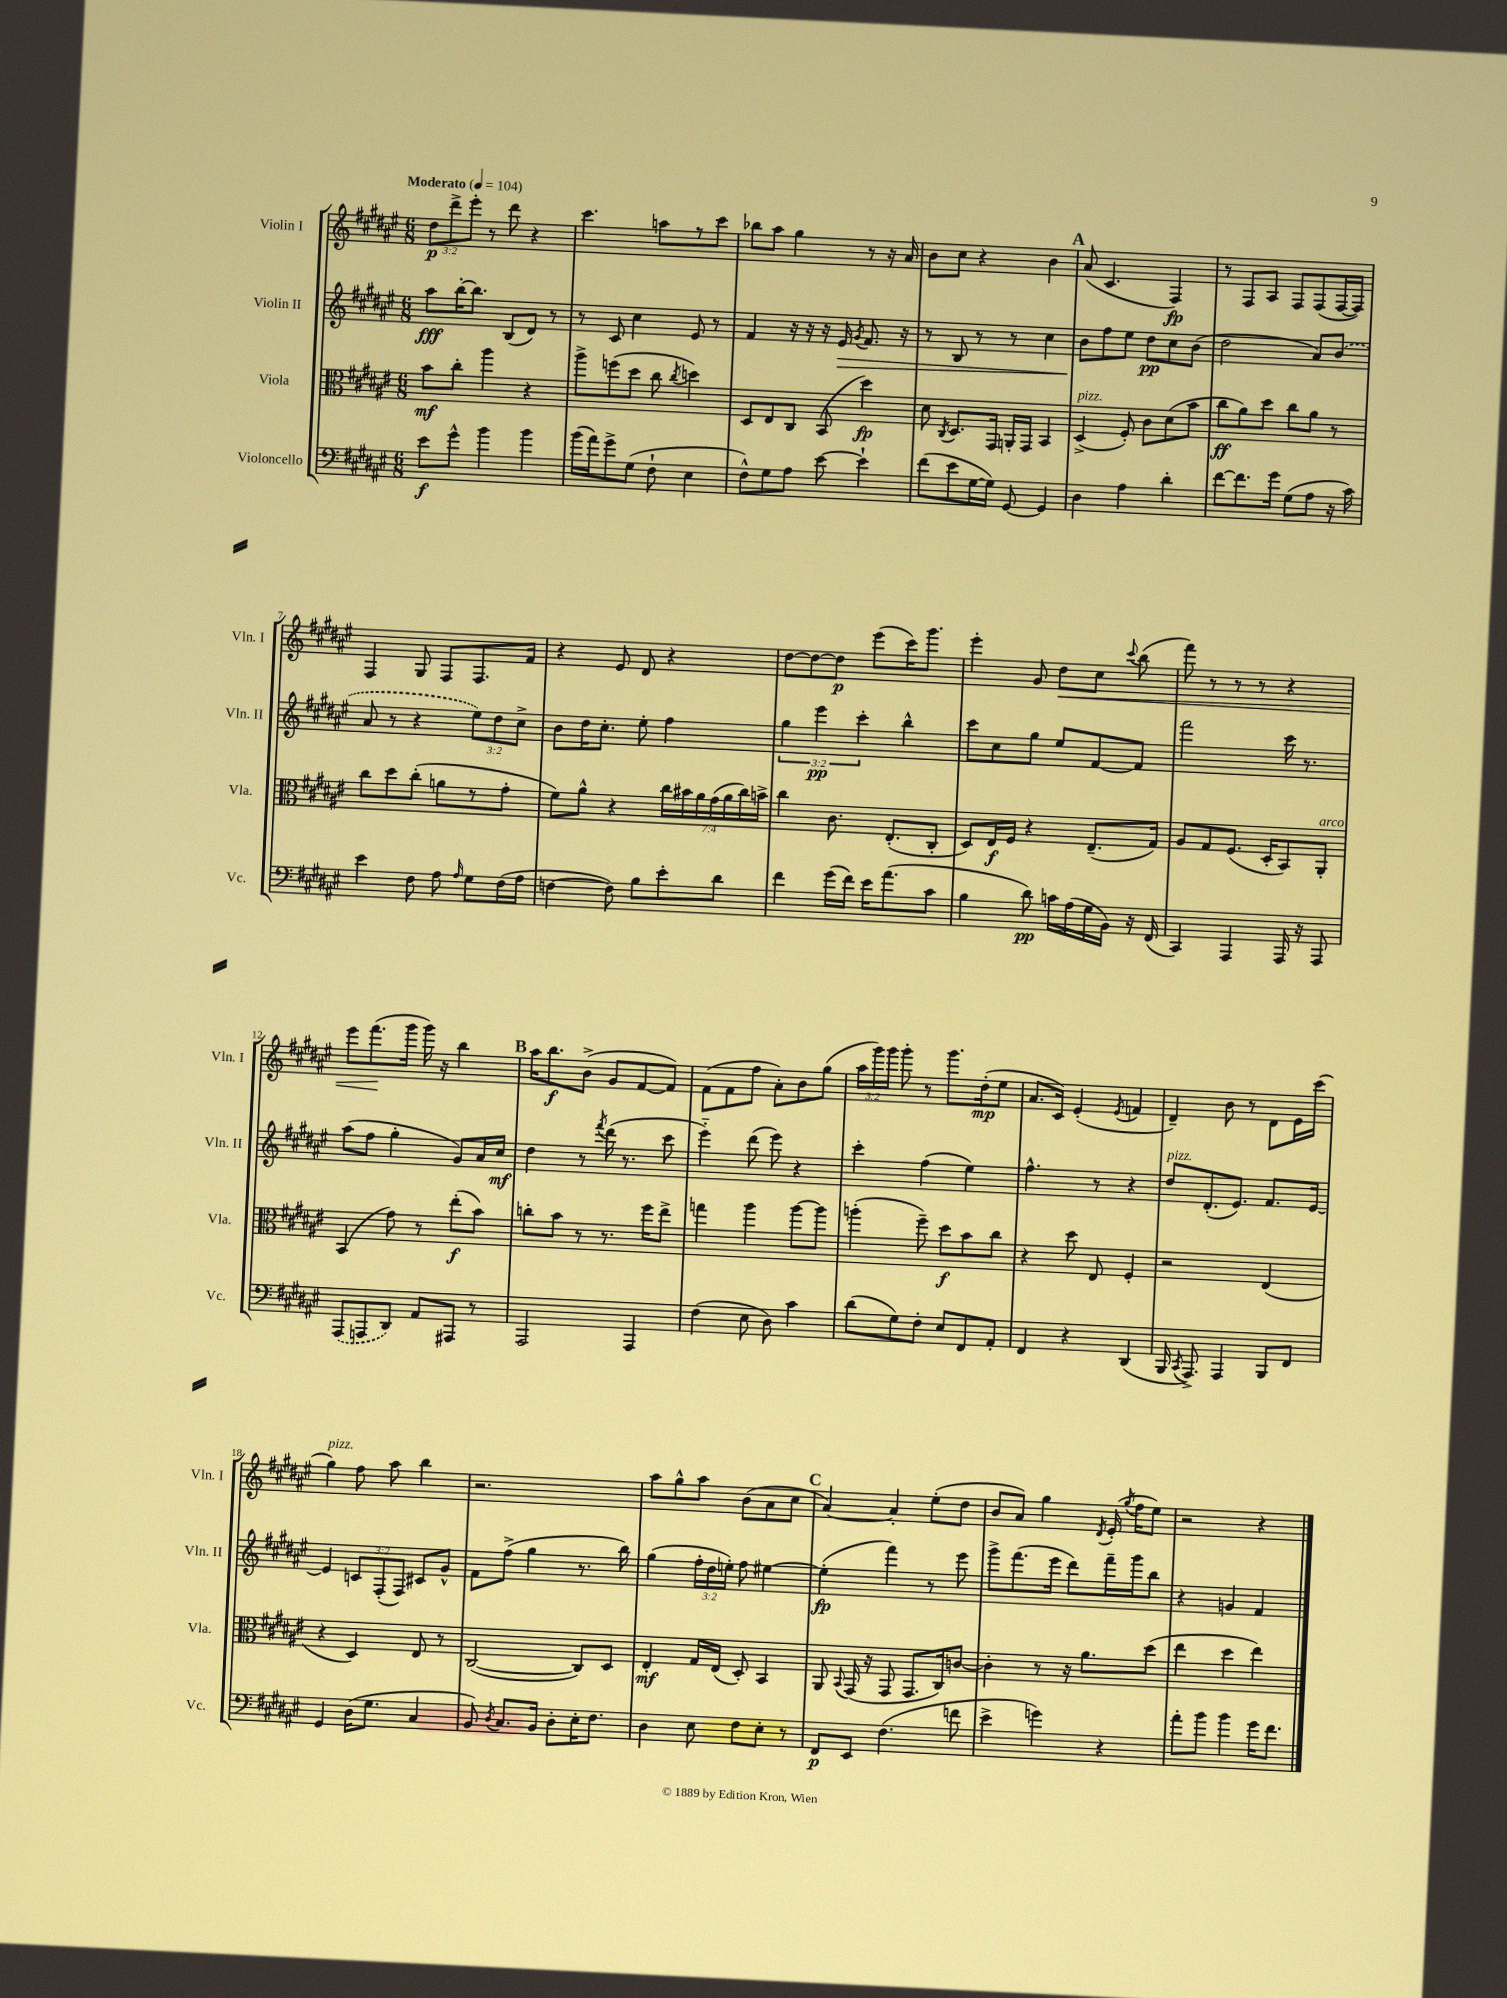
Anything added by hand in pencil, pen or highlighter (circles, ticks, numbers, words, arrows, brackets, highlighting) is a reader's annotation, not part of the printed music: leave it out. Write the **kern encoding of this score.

**kern	**dynam	**kern	**dynam	**kern	**dynam	**kern	**dynam
*part4	*part4	*part3	*part3	*part2	*part2	*part1	*part1
*staff4	*staff4	*staff3	*staff3	*staff2	*staff2	*staff1	*staff1
*I"Violoncello	*	*I"Viola	*	*I"Violin II	*	*I"Violin I	*
*I'Vc.	*	*I'Vla.	*	*I'Vln. II	*	*I'Vln. I	*
*clefF4	*	*clefC3	*	*clefG2	*	*clefG2	*
*k[f#c#g#d#a#e#]	*	*k[f#c#g#d#a#e#]	*	*k[f#c#g#d#a#e#]	*	*k[f#c#g#d#a#e#]	*
*M6/8	*	*M6/8	*	*M6/8	*	*M6/8	*
*MM104	*	*MM104	*	*MM104	*	*MM104	*
=1	=1	=1	=1	=1	=1	=1	=1
!	!	!	!	!	!	!LO:TX:a:B:t=Moderato	!
8e#\L	f	8b\L	mf	8aa#\L	fff	12dd#\L	p
.	.	.	.	.	.	12ddd#^\	.
8g#^^\J	.	8cc#'\J	.	[16bb'\K	.	.	.
.	.	.	.	.	.	12eee#'\J	.
.	.	.	.	8.bb\J]	.	.	.
4b\	.	4aa#\	.	.	.	8r	.
.	.	.	.	(8B/L	.	8ddd#\	.
4b\	.	4r	.	8d#/J)	.	4r	.
.	.	.	.	8r	.	.	.
=2	=2	=2	=2	=2	=2	=2	=2
(16b\LL	.	8aa#^\L	.	8r	.	4.ccc#\	.
16a#\J)	.	.	.	.	.	.	.
8g#^\	.	(8ffn\	.	8c#/	.	.	.
(8G#\J	.	8dd#\J	.	4cc#\	.	.	.
8F#`\	.	8cc#\	.	.	.	8aan\L	.
.	.	8qcc#/	.	.	.	.	.
4E#\	.	4ddn\)	.	8e#/	.	8r	.
.	.	.	.	8r	.	8ccc#\J	.
=3	=3	=3	=3	=3	=3	=3	=3
8F#^^\L)	.	8D#/L	.	4f#/	.	8bb-X\L	.
8G#\	.	8E#/	.	.	.	8aa#\J	.
8A#\J	.	8C#/J	.	16r	.	4gg#\	.
.	.	.	.	16r	.	.	.
[8e#\	.	(8BB/	.	16r	.	.	.
!	!	!	!	!	!LO:HP:b	!	!
.	.	.	.	16e#/	>	.	.
.	.	.	.	8qg#/	.	.	.
4e#`\]	.	4dd#\)	fp	8.f#/	.	8r	.
.	.	.	.	.	.	16r	.
.	.	.	.	16r	.	16a#/	.
=4	=4	=4	=4	=4	=4	=4	=4
(8f#\L	.	8d#\	.	8r	.	8b\L	.
.	.	8qC#/	.	.	.	.	.
8e#\	.	8.D#/L	.	8B/	.	8cc#\J	.
[16G#\L	.	.	.	8r	.	4r	.
16G#\JJ])	.	16GG#/Jk	.	.	.	.	.
[8GG#/	.	16AAn'/LL	.	8r	.	.	.
.	.	16GG#/JJ	.	.	.	.	.
4GG#/]	.	4BB/	.	4cc#\	.	4b\	.
!!LO:REH:place=s1:t=A
=5	=5	=5	=5	=5	=5	=5	=5
!	!	!LO:TX:a:i:t=pizz.	!	!	!	!	!
4D#\	.	(4D#^/	.	8b\L	.	(8a#/	.
.	.	.	.	8ff#\	]	4.c#/	.
4A#\	.	8F#'/)	.	8ee#\J	.	.	.
.	.	8c#\L	.	8dd#\L	pp	.	.
4d#'\	.	(8d#\	.	8cc#\	.	4F#/)	fp
.	.	8b\J	.	(8b\J	.	.	.
=6	=6	=6	=6	=6	=6	=6	=6
[8f#\L	.	8cc#\L	ff	2dd#\	.	8r	.
8.f#\]	.	8a#\)	.	.	.	8F#/L	.
.	.	8dd#\J	.	.	.	8A#/J	.
16g#\Jk	.	.	.	.	.	.	.
(8G#\L	.	8cc#\L	.	.	.	8F#/L	.
8A#\J	.	8a#\J	.	8a#/L)	.	(8F#/	.
16r	.	8r	.	(8b/J	.	[16F#/L	.
16c#\)	.	.	.	.	.	16F#/JJ])	.
!!LO:LB:g=z
=7	=7	=7	=7	=7	=7	=7	=7
4e#\	.	8cc#\L	.	8a#/	.	4F#/	.
.	.	8dd#\	.	8r	.	.	.
8F#\	.	(8cc#'\J	.	4r	.	8G#/	.
8A#\	.	8an\L	.	.	.	8F#/L	.
16qqA#/	.	.	.	.	.	.	.
8G#\L	.	8r	.	12ee#\L)	.	8.F#/	.
.	.	.	.	12dd#\	.	.	.
(16F#\L	.	8g#'\J	.	.	.	.	.
.	.	.	.	12cc#^\J	.	.	.
16A#\JJ	.	.	.	.	.	16f#/Jk	.
=8	=8	=8	=8	=8	=8	=8	=8
[4Fn\	.	8f#\L)	.	8b\L	.	4r	.
.	.	8a#^^\J	.	16dd#\K	.	.	.
.	.	.	.	8.cc#'\J	.	.	.
8F\])	.	4r	.	.	.	8e#/	.
8B\L	.	.	.	8ee#'\	.	8d#/	.
8e#'\	.	28cc#\LL	.	4ff#\	.	4r	.
.	.	28b#X\	.	.	.	.	.
.	.	28a#\	.	.	.	.	.
.	.	(28g#\	.	.	.	.	.
8d#\J	.	.	.	.	.	.	.
.	.	28a#\	.	.	.	.	.
.	.	28cc#\)	.	.	.	.	.
.	.	28bn^\JJ	.	.	.	.	.
=9	=9	=9	=9	=9	=9	=9	=9
4f#\	.	4cc#\	.	6gg#\	.	[8dd#\L	.
.	.	.	.	.	.	8dd#\_	.
.	.	.	.	6eee#\	pp	.	.
(16g#\LL	.	8.c#\	.	.	.	8dd#\J]	p
16f#\JJ)	.	.	.	.	.	.	.
.	.	.	.	6ccc#'\	.	.	.
16e#\KL	.	.	.	.	.	(8eee#\L	.
(8.a#\	.	(8.E#'/L	.	.	.	.	.
.	.	.	.	4bb^^\	.	16ccc#\K)	.
.	.	.	.	.	.	8.ggg#\J	.
8c#\J	.	8C#'/J	.	.	.	.	.
=10	=10	=10	=10	=10	=10	=10	=10
4B\	.	8D#/L)	.	8ccc#\L	.	4eee#'\	.
.	.	16E#/L	f	8cc#\	.	.	.
.	.	16F#/JJ	.	.	.	.	.
8d#\)	pp	4r	.	8gg#\J	.	8g#/	.
!	!	!	!	!	!	!	!LO:HP:b
16cn\LL	.	.	.	8ee#/L	.	8dd#\L	<
(16A#\	.	.	.	.	.	.	.
16G#\	.	(8.E#~/L	.	[8f#/	.	8cc#\J	.
16BB\JJ)	.	.	.	.	.	.	.
.	.	.	.	.	.	8qqccc#/	.
16r	.	.	.	8f#/J]	.	(8bb\	.
(16FF#/	.	16G#/Jk)	.	.	.	.	.
=11	=11	=11	=11	=11	=11	=11	=11
4CC#/)	.	8A#/L	.	2fff#\	.	8fff#\)	.
.	.	8G#/	.	.	.	8r	.
4AAA#/	.	(8.F#/J	.	.	.	8r	.
.	.	.	.	.	.	8r	.
.	.	16D#'/KL	.	.	.	.	.
16AAA#/	.	8BB/)	.	16ccc#\	.	4r	.
16r	.	.	.	8.r	.	.	.
!	!	!LO:TX:a:i:t=arco	!	!	!	!	!
8AAA#/	.	8AA#'/J	.	.	.	.	.
!!LO:LB:g=z
=12	=12	=12	=12	=12	=12	=12	=12
(8AAA#/L	.	(4BB/	.	(8aa#\L	.	8eee#\L	.
8AAAn/	.	.	.	8ff#\J	.	(8.fff#\	.
8DD#/J)	.	8g#\)	.	4gg#'\	.	.	.
.	.	.	.	.	.	16ggg#\Jk	[
8AA#/L	.	8r	.	.	.	16ggg#\)	.
.	.	.	.	.	.	16r	.
8AAA#X/J	.	(8ee#'\L	f	8g#/L)	.	4bb\	.
8r	.	8b\J)	.	16a#/L	.	.	.
.	.	.	.	16cc#/JJ	mf	.	.
!!LO:REH:place=s1:t=B
=13	=13	=13	=13	=13	=13	=13	=13
2AAA#/	.	8ccn'\L	.	4dd#\	.	16aa#\KL	.
.	.	.	.	.	.	8.bb\	f
.	.	8b\J	.	.	.	.	.
.	.	8r	.	8r	.	(8b^\J	.
.	.	.	.	8qfff#/	.	.	.
.	.	8.r	.	(16ddd#\	.	8g#/L	.
.	.	.	.	8.r	.	.	.
4AAA#/	.	.	.	.	.	[8f#/	.
.	.	16ff#\KL	.	.	.	.	.
.	.	8ee#^\J	.	8ccc#\	.	8f#/J])	.
=14	=14	=14	=14	=14	=14	=14	=14
(4F#\	.	4ggn\	.	4eee#\)	.	(8f#\L	.
.	.	.	.	.	.	8f#\	.
8E#\	.	4aa#\	.	(8ddd#\	.	8ff#\J	.
8D#\)	.	.	.	8eee#\)	.	8a#'\L)	.
4c#\	.	[8aa#\L	.	4r	.	8b\	.
.	.	8aa#\J]	.	.	.	(8gg#\J	.
=15	=15	=15	=15	=15	=15	=15	=15
(8d#\L	.	(4aan'\	.	4ccc#'\	.	24aa#\LL	.
.	.	.	.	.	.	24ggg#\)	.
.	.	.	.	.	.	24ggg#\JJ	.
8G#\)	.	.	.	.	.	8ggg#'\	.
8F#'\J	.	8ff#~\)	.	(4ff#\	.	8r	.
8E#/L	.	8dd#\L	f	.	.	8.ggg#\L	.
8FF#/	.	8b\	.	4ee#\)	.	.	.
.	.	.	.	.	.	(16dd#'\k	mp
8AA#'/J	.	8cc#\J	.	.	.	8ee#\J	.
=16	=16	=16	=16	=16	=16	=16	=16
4FF#/	.	4r	.	4.ff#^^\	.	8.a#/L	.
.	.	.	.	.	.	16c#/Jk)	.
4r	.	8dd#\	.	.	.	(4e#'/	.
.	.	8E#/	.	8r	.	.	.
.	.	.	.	.	.	8qe#/	.
(4DD#/	.	4F#'/	.	4r	.	4fn/	.
=17	=17	=17	=17	=17	=17	=17	=17
!	!	!	!	!LO:TX:a:i:t=pizz.	!	!	!
16BBB/	.	2r	.	8dd#/L	.	4d#~/)	.
8qCC#/	.	.	.	.	.	.	.
8.AAA#^/)	.	.	.	.	.	.	.
.	.	.	.	(8.d#'/	.	.	.
4AAA#/	.	.	.	.	.	8b\	.
.	.	.	.	8.e#/J)	.	.	.
.	.	.	.	.	.	8r	.
8BBB/L	.	(4E#/	.	8.f#/L	.	8d#\L	.
8FF#/J	.	.	.	.	.	16e#\L	.
.	.	.	.	[16e#/Jk	.	(16ccc#\JJ	.
!!LO:LB:g=z
=18	=18	=18	=18	=18	=18	=18	=18
!	!	!	!	!	!	!LO:TX:a:i:t=pizz.	!
4GG#/	.	4r	.	4e#/]	.	4gg#\)	.
(16D#\KL	.	4D#/)	.	12cn/L	.	8ff#\	.
8.G#\J	.	.	.	.	.	.	.
.	.	.	.	(12F#'/	.	.	.
.	.	.	.	.	.	8aa#\	.
.	.	.	.	12F#/J)	.	.	.
4C#/	.	8E#/	.	8c#X/L	.	4bb\	.
.	.	8r	.	8g#^^/J	.	.	.
=19	=19	=19	=19	=19	=19	=19	=19
8BB/)	.	([2C#/	.	8f#\L	.	2.r	.
8qD#/	.	.	.	.	.	.	.
8.C#/L	.	.	.	(8ff#^\J	.	.	.
.	.	.	.	4gg#\	.	.	.
16BB/Jk	.	.	.	.	.	.	.
8D#'\L	.	.	.	.	.	.	.
16E#'\K	.	8C#/L])	.	8.r	.	.	.
8.F#\J	.	.	.	.	.	.	.
.	.	8D#/J	.	.	.	.	.
.	.	.	.	16bb\)	.	.	.
=20	=20	=20	=20	=20	=20	=20	=20
4D#\	.	4E#'/	mf	(4gg#\	.	8aa#\L	.
.	.	.	.	.	.	8gg#^^\	.
8E#\	.	16G#/LL	.	24ff#'\LL	.	8aa#\J	.
.	.	.	.	24dd#\	.	.	.
.	.	(16E#/JJ	.	.	.	.	.
.	.	.	.	24een'\JJ)	.	.	.
8F#\L	.	8D#'/)	.	8ff#\	.	(8b\L	.
8E#'\J	.	4BB/	.	[4ee#X\	.	8a#\	.
8r	.	.	.	.	.	8cc#\J	.
!!LO:REH:place=s1:t=C
=21	=21	=21	=21	=21	=21	=21	=21
8FF#/L	p	8AA#/	.	(4ee#'\]	fp	[4a#/)	.
.	.	8qqBB/	.	.	.	.	.
8EE#/J	.	(16GG#/	.	.	.	.	.
.	.	16r	.	.	.	.	.
(4.F#\	.	8GG#/	.	4fff#\)	.	4a#'/]	.
.	.	8.GG#/L	.	.	.	.	.
.	.	.	.	8r	.	(8ee#'\L	.
.	.	16C#/k)	.	.	.	.	.
8fn\	.	[8cn/J	.	8eee#\	.	8dd#\J	.
=22	=22	=22	=22	=22	=22	=22	=22
4e#^\	.	4c'\]	.	8ggg#^\L	.	8b/L	.
.	.	.	.	(8.fff#\	.	8a#/J)	.
4gn\)	.	8r	.	.	.	4gg#\	.
.	.	.	.	16eee#\Jk	.	.	.
.	.	16r	.	8ddd#\L)	.	.	.
.	.	8.a#\L	.	.	.	.	.
.	.	.	.	.	.	8qd#/	.
4r	.	.	.	16fff#~\L	.	(16e#'/	.
.	.	.	.	.	.	8qgg#/	.
.	.	.	.	16ggg#\J	.	16ff#\KL	.
.	.	(8dd#\J	.	8bb\J	.	8ee#\J)	.
=23	=23	=23	=23	=23	=23	=23	=23
8a#'\L	.	4ee#\	.	4r	.	2r	.
8b\J	.	.	.	.	.	.	.
4b\	.	4dd#\	.	4gn/	.	.	.
16g#\KL	.	4ee#\)	.	4f#/	.	4r	.
8.f#\J	.	.	.	.	.	.	.
==	==	==	==	==	==	==	==
*-	*-	*-	*-	*-	*-	*-	*-
